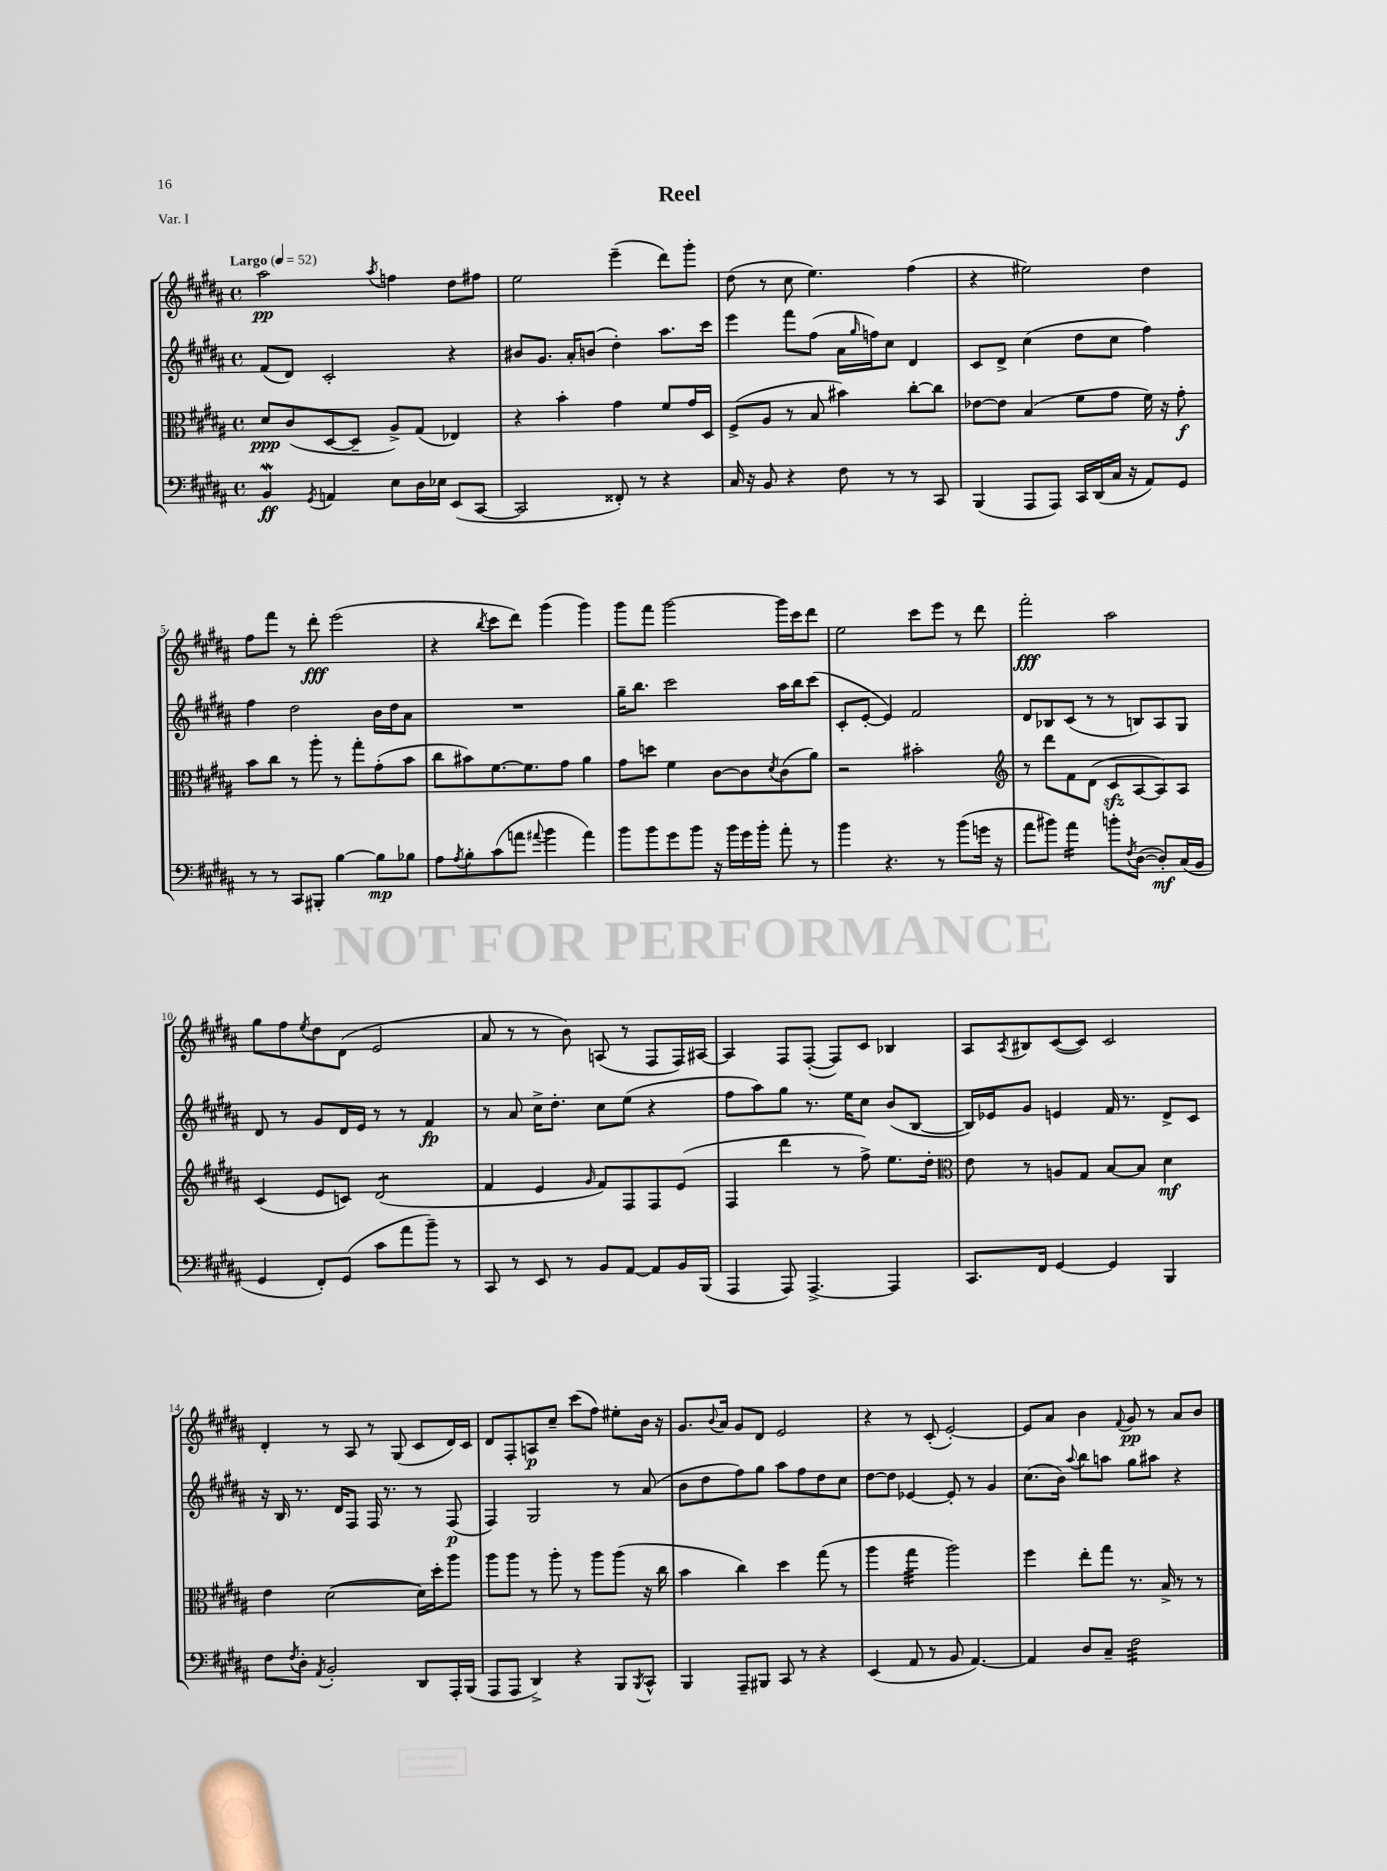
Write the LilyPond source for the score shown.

\header { title = "Reel" piece = "Var. I" }
<<
\new StaffGroup <<
\new Staff = "s0" {
    \clef treble \key b \major \defaultTimeSignature \time 4/4 \tempo "Largo" 4 = 52
    ais''2\pp \acciaccatura { ais''8 } f''4 dis''8 fis''8 |
    e''2 e'''4--( dis'''8) gis'''8-. |
    dis''8( r8 cis''8 e''4.) fis''4( |
    r4 eis''2) dis''4 |
    fis''8 fis'''8 r8 dis'''8-.\fff e'''2( |
    r4 \acciaccatura { b''8 } cis'''8 dis'''8) gis'''4( gis'''4) |
    gis'''8 fis'''8 gis'''2~ gis'''16 cis'''16 dis'''8 |
    e''2 cis'''8 e'''8 r8 dis'''8 |
    fis'''2-.\fff ais''2 |
    gis''8 fis''8 \acciaccatura { e''8 } dis''8 dis'8( e'2 |
    ais'8 r8 r8 b'8) a8( r8 fis8 fis16) ais16~ |
    ais4 fis8 fis8~-.( fis8) cis'8 bes4 |
    ais8 \acciaccatura { ais8 } bis8 cis'8~( cis'8) cis'2 |
    dis'4-. r8 ais8 r8 gis8( cis'8 dis'16) cis'16 |
    dis'8 fis8-. a8\p cis''8-- cis'''8( fis''8) eis''8-. b'16 r16 |
    gis'8. \appoggiatura { b'8 } ais'16 gis'8 dis'8 e'2 |
    r4 r8 cis'8-.( e'2~-.) |
    e'8 ais'8 b'4 \appoggiatura { fis'8 } gis'8\pp r8 ais'8 b'8 \bar "|." |
}
\new Staff = "s1" {
    \clef treble \key b \major \defaultTimeSignature \time 4/4
    fis'8( dis'8) cis'2-. r4 |
    bis'8 gis'8. ais'16-. b'8( dis''4-.) ais''8. cis'''16 |
    e'''4 fis'''8 fis''8( ais'16 \grace { gis''16 } f''16) cis''8 dis'4 |
    cis'8 dis'8-> cis''4( dis''8 cis''8 fis''4) |
    fis''4 dis''2 b'16 dis''16 ais'8 |
    R1 |
    gis''16-- b''8. cis'''2 ais''16 b''16 cis'''8( |
    cis'8-. e'8~-. e'4) fis'2 |
    dis'8 bes8 cis'8( r8 r8 b8) ais8 gis8 |
    dis'8 r8 gis'8 dis'16 e'16 r8 r8 fis'4\fp |
    r8 ais'8 cis''16-> dis''8.-. cis''8 e''8( r4 |
    fis''8 ais''8) gis''8 r8. e''16 cis''8 b'8( b8~ |
    b16) ees'16 gis'8 e'4 fis'16 r8. dis'8-> cis'8 |
    r16 b16 r8. dis'16 fis8 fis16 r8. r8 fis8\p( |
    fis4) gis2 r8 ais'8( |
    b'8 dis''8 fis''8) gis''8 ais''8 fis''8 dis''8 cis''8 |
    dis''8~ dis''8 ees'4~ ees'8-. r8 gis'4 |
    cis''8.( b'16) \appoggiatura { ais''8 } b''8 a''8 gis''8 ais''8 r4 \bar "|." |
}
\new Staff = "s2" {
    \clef alto \key b \major \defaultTimeSignature \time 4/4
    dis'8\ppp cis'8( dis8~ dis8-- ais8->) gis8( ees4) |
    r4 b'4-. gis'4 fis'8 gis'16 dis16 |
    fis8->( ais8 r8 b8 bis'4) cis''8~-. cis''8 |
    ees'8~ ees'8 b4( fis'8 gis'8 fis'16) r16 gis'8-.\f |
    b'8 cis''8 r8 ais''8-. r8 gis''8-. gis'8-.( b'8 |
    cis''8 bis'8) fis'8.~ fis'8. gis'8 ais'4 |
    gis'8 d''8 fis'4 cis'8~ cis'8 \acciaccatura { dis'8 } cis'8( ais'8) |
    r2 bis'2-. |
    \clef treble r8 dis'''8 fis'8 dis'8( cis'8\sfz ais8~ ais8) ais8 |
    cis'4( e'8 c'8) dis'2:8( |
    fis'4 e'4 \grace { gis'16 } fis'8) fis8 fis8 e'8( |
    fis4 dis'''4 r8 fis''8->) e''8. dis''16-. |
    \clef alto e'8 r8 a8 gis8 b8~ b8 dis'4\mf |
    e'4 dis'2~( dis'16) dis''16-. ais''8 |
    ais''8 ais''8 r8 ais''8-. r8 ais''8 ais''8( r16 cis''16 |
    b'4 cis''4) dis''4 gis''8( r8 |
    ais''4 gis''4:32 ais''2) |
    fis''4 e''8-. gis''8 r8. b16-> r8 r8 \bar "|." |
}
\new Staff = "s3" {
    \clef bass \key b \major \defaultTimeSignature \time 4/4
    b,4\mordent\ff \acciaccatura { gis,8 } a,4 e8 dis16 ees16 e,8( cis,8~ |
    cis,2 fisis,8-.) r8 r4 |
    cis16 r16 b,8 r4 fis8 r8 r8 cis,8 |
    b,,4( ais,,8 ais,,8) cis,16 dis,16( cis16 r16 ais,8) gis,8 |
    r8 r8 cis,8 bis,,8-. b4~ b8\mp bes8 |
    ais8 \acciaccatura { ais8 } b8-. cis'8( a'8 \appoggiatura { ais'8 } b'4 ais'4) |
    b'8 b'8 gis'8 b'8 r16 b'16 gis'16 b'16-. ais'8-. r8 |
    b'4 r4. r8 b'8( g'16 r16 |
    ais'8 bis'8) ais'4:16 b'8-. \acciaccatura { fis8 } dis8~( dis8-.\mf) cis16( b,16 |
    gis,4 fis,8-.) gis,8( cis'8 ais'8 b'8--) r8 |
    cis,8 r8 e,8 r8 b,8 ais,8~ ais,8 b,16 b,,16( |
    ais,,4 ais,,8) ais,,4.~-> ais,,4 |
    cis,8. fis,16 gis,4~ gis,4 b,,4 |
    fis8 \acciaccatura { fis8 } dis8-. \acciaccatura { ais,8 } b,2-. dis,8 ais,,16-. b,,16( |
    ais,,8 ais,,8 dis,4->) r4 b,,8 \acciaccatura { b,,8 } cis,8-^ |
    b,,4 ais,,8-- bis,,8 cis,8 r8 r4 |
    e,4( ais,8 r8 b,8 ais,4.~) |
    ais,4 dis8 cis8-- fis2:32 \bar "|." |
}
>>
>>
